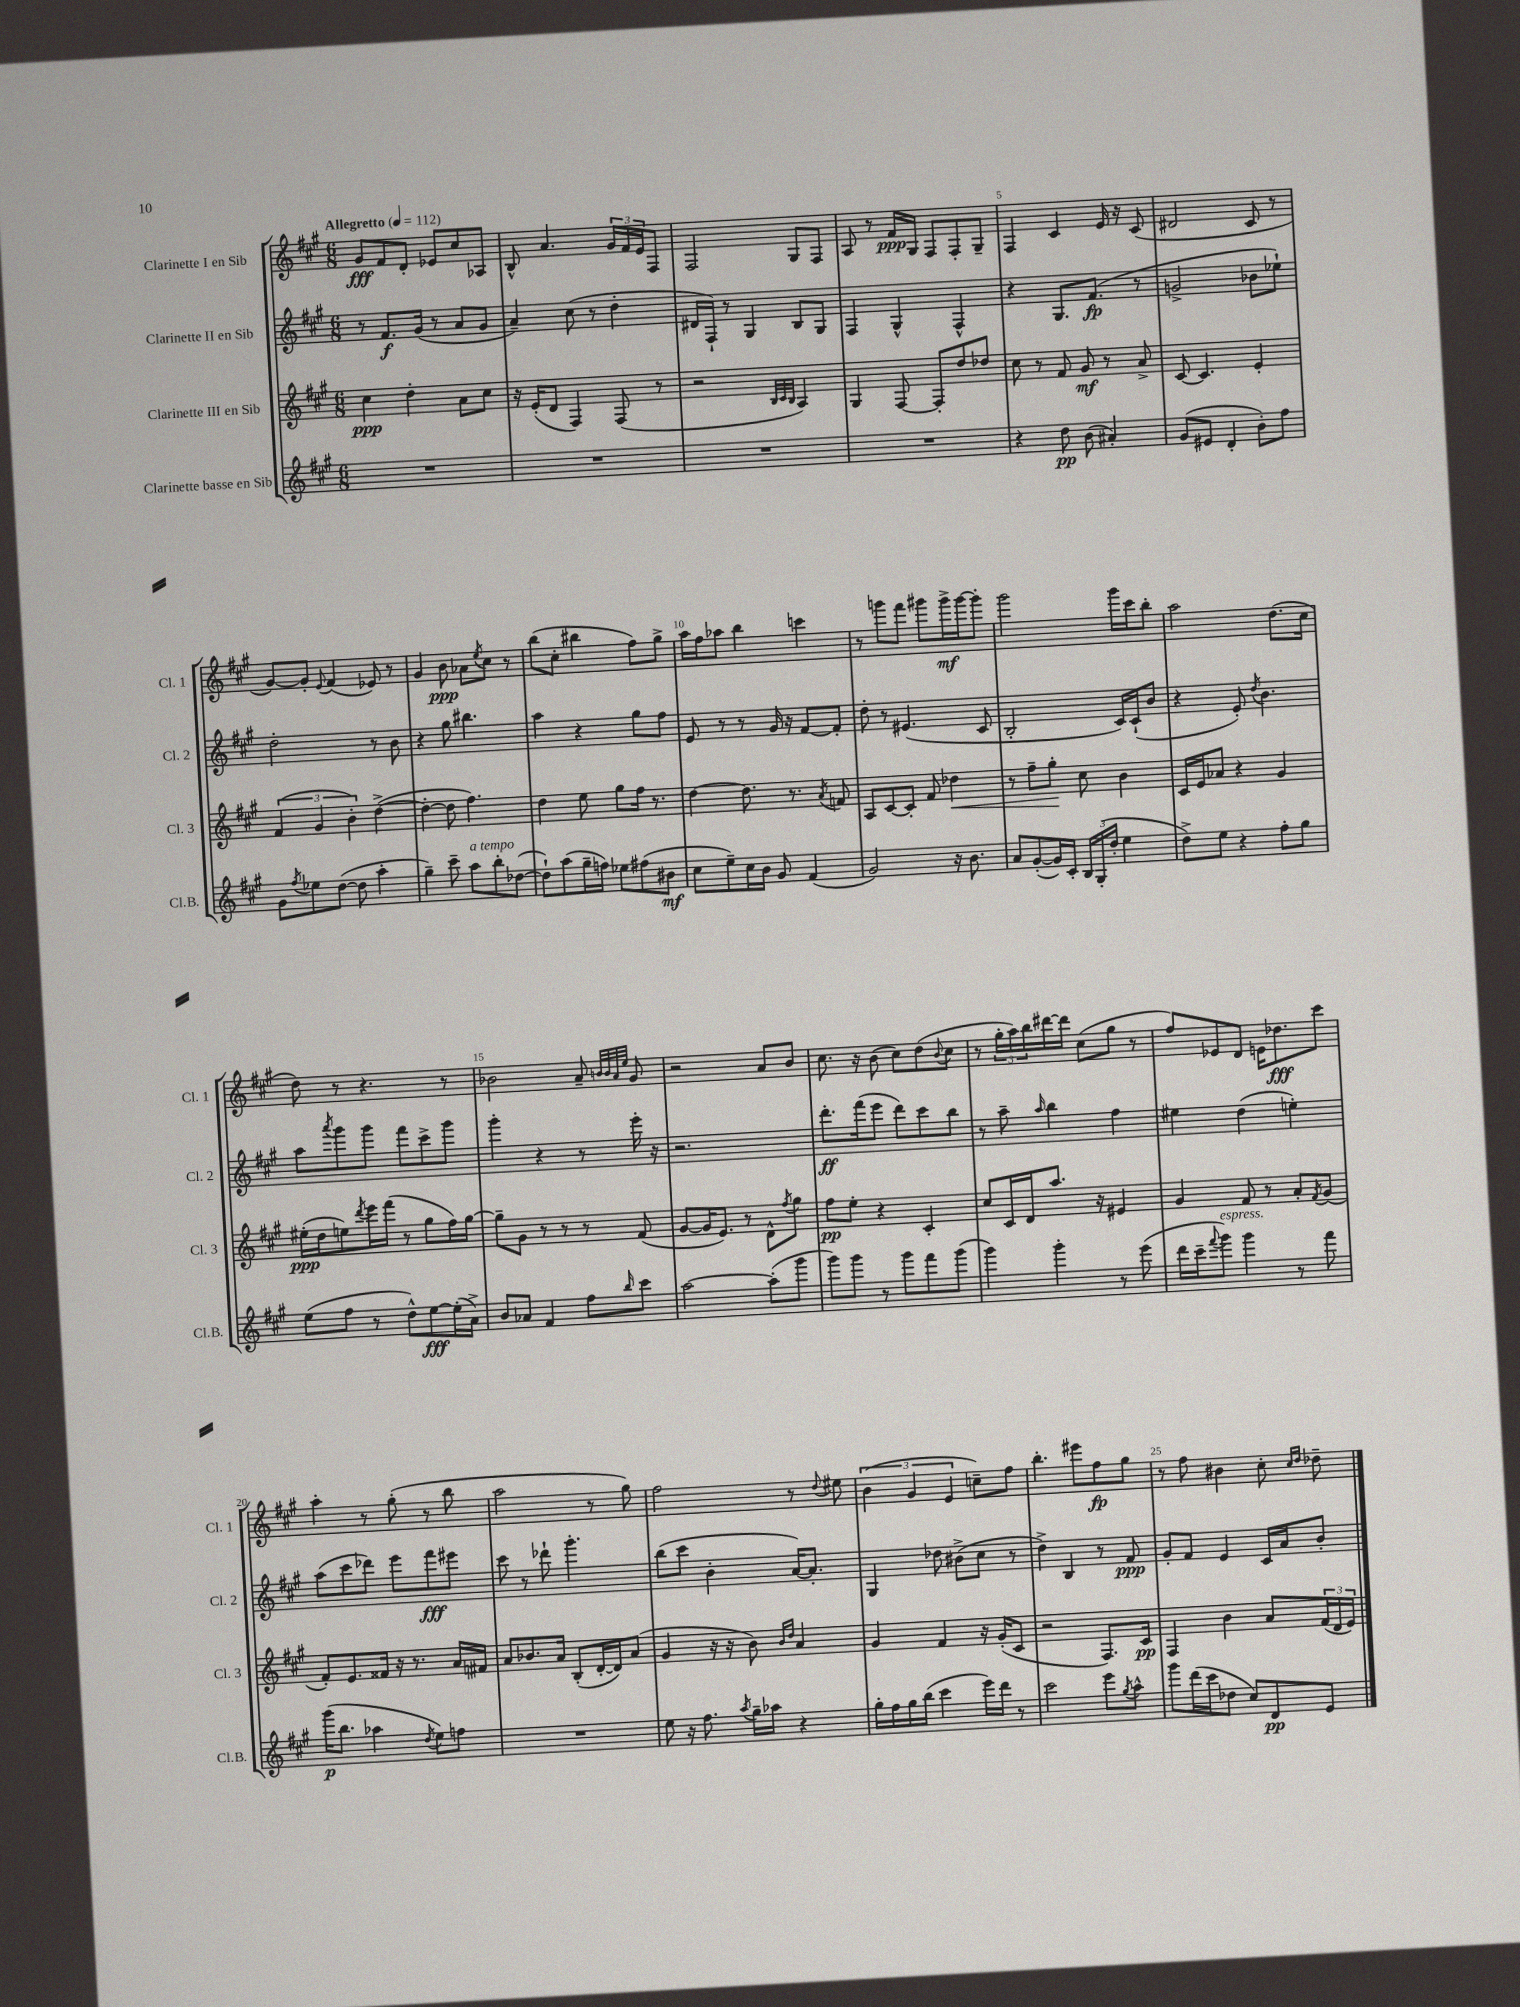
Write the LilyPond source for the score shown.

<<
\new StaffGroup <<
\new Staff = "s0" \with { instrumentName = "Clarinette I en Sib" shortInstrumentName = "Cl. 1" } {
    \clef treble \key a \major \numericTimeSignature \time 6/8 \tempo "Allegretto" 4 = 112
    gis'8\fff fis'8 d'8-. ees'8 cis''8 aes8 |
    b8-^ a'4. \tuplet 3/2 { gis'16 fis'16 e'16 } fis8 |
    fis2 gis8 fis8 |
    a8 r8 fis'16\ppp gis16 fis8 fis8-. gis8-- |
    fis4 cis'4 e'16 r16 cis'8( |
    dis'2 cis'8 r8 |
    gis'8~) gis'8-. \appoggiatura { e'8 } fis'4( ees'8) r8 |
    gis'4 b'8\ppp aes'8 \acciaccatura { e''8 } cis''8 r8 |
    b''8( cis''8-. bis''4 fis''8) gis''8-> |
    a''16 fis''16 aes''8 b''4 c'''4 |
    r8 g'''8 fis'''8 gis'''8 gis'''16->\mf gis'''16~ gis'''8-. |
    gis'''2 gis'''16 cis'''16 b''8-. |
    a''2 d''8.( cis''16 |
    d''8) r8 r4. r8 |
    bes'2 a'8-- \grace { b'32 b'32 a'32 e''32 } gis'8 |
    r2 a'8 b'8 |
    cis''8. r16 b'8( cis''8) d''8( \appoggiatura { b'8 } cis''8 |
    r8 \tuplet 3/2 { gis''16-. a''16) b''16 } dis'''16~ dis'''16 cis''8( gis''8 r8 |
    fis''8) ees'8 d'8 e'16 des''8.\fff cis'''8 |
    a''4-. r8 gis''8-.( r8 b''8 |
    a''2 r8 gis''8) |
    fis''2 r8 \appoggiatura { d''8 } eis''8 |
    \tuplet 3/2 { b'4( gis'4 e'4 } c''8--) fis''8 |
    b''4.-. eis'''8 fis''8\fp gis''8 |
    r8 fis''8 bis'4 cis''8-. \grace { cis''16 d''16 } des''8-- \bar "|." |
}
\new Staff = "s1" \with { instrumentName = "Clarinette II en Sib" shortInstrumentName = "Cl. 2" } {
    \clef treble \key a \major \numericTimeSignature \time 6/8
    r8 fis'8.\f gis'16( r8 a'8 gis'8 |
    a'4--) cis''8( r8 d''4-. |
    dis'16 fis16-!) r8 gis4 b8 gis8 |
    fis4 gis4-^ fis4-^ |
    r4 gis8. fis'8.\fp( r8 |
    g'2-> bes'8 ees''8-!) |
    d''2-. r8 b'8 |
    r4 gis''8 bis''4. |
    a''4 r4 gis''8 fis''8 |
    e'8 r8 r8 gis'16 r16 fis'8~ fis'8-. |
    d''8-. r8 eis'4.( cis'8 |
    b2-. cis'16) cis'16-!( b'8 |
    r4 e'8-.) \acciaccatura { d''8 } b'4. |
    a''8 \acciaccatura { a'''8 } gis'''8 gis'''8 fis'''8 cis'''8-> gis'''8 |
    gis'''4-. r4 r8 e'''16-. r16 |
    r2. |
    d'''8.-.\ff fis'''16( e'''8 d'''8) cis'''8 b''8 |
    r8 a''8-- \grace { a''16 } b''4 fis''4 |
    eis''4 d''4( e''4-.) |
    a''8( cis'''8 des'''8) e'''8 fis'''8\fff eis'''8 |
    cis'''8 r8 des'''8-! gis'''4.-. |
    b''8( cis'''8 b'4-. a'16~) a'8.-. |
    gis4 des''8 bis'8->( cis''8 r8 |
    d''4->) b4 r8 fis'8\ppp |
    gis'8-. fis'8 e'4 cis'16 a'16 b'8-. \bar "|." |
}
\new Staff = "s2" \with { instrumentName = "Clarinette III en Sib" shortInstrumentName = "Cl. 3" } {
    \clef treble \key a \major \numericTimeSignature \time 6/8
    cis''4\ppp d''4-. a'8 cis''8 |
    r16 e'16-.( d'8 fis4) fis8( r8 |
    r2 \grace { b32 cis'32 b32 } a4) |
    gis4 fis8~ fis8-. d''8 des''8 |
    cis''8 r8 fis'8 gis'8\mf r8 a'8-> |
    cis'8~ cis'4. e'4-. |
    \tuplet 3/2 { fis'4( gis'4 b'4-.) } d''4~->( |
    d''4~-. d''8 fis''4.) |
    d''4 e''8 gis''8 fis''16 r8. |
    d''4~ d''8. r8. \acciaccatura { a'8 } f'8 |
    a8 cis'8~ cis'8-. fis'8 des''4\< |
    r8 fis''8-- gis''8-.\! cis''8 b'4 |
    cis'16 e'16 aes'8 r4 gis'4 |
    eis''16-.\ppp( d''16 e''8) \acciaccatura { d'''8 } e'''16 fis'''16( r8 gis''8 fis''16) gis''16~ |
    gis''8-- gis'8 r8 r8 r8 fis'8( |
    gis'8~ gis'16 e'8.) r8 d'8-^ \acciaccatura { fis''8 } gis''8 |
    fis''8\pp e''8-. r4 cis'4-. |
    cis''8 cis'16 d'16 a''8. r16 eis'4 |
    gis'4 fis'8 r8 a'8-. \acciaccatura { fis'8 } gis'8( |
    fis'8-.) e'8. fisis'16 r16 r8. a'16 fis'16 |
    a'8 bes'8. a'16 b8-.( d'16~-. d'16) a'8( |
    gis'4 r16 r16 b'8) \grace { b'16 d''16 } a'4 |
    gis'4 fis'4 r16 gis'16-.( cis'8 |
    r2 fis8.) cis'16\pp |
    fis4 b'4 a'8 \tuplet 3/2 { fis'16( d'16 e'16) } \bar "|." |
}
\new Staff = "s3" \with { instrumentName = "Clarinette basse en Sib" shortInstrumentName = "Cl.B." } {
    \clef treble \key a \major \numericTimeSignature \time 6/8
    R2. |
    R2. |
    R2. |
    R2. |
    r4 d''8\pp b'8( ais'4-.) |
    gis'8( eis'8 d'4-. b'8-.) fis''8 |
    gis'8 \acciaccatura { fis''8 } ees''8 d''8~( d''8 a''4-. |
    gis''4--) cis'''8-- a''8^\markup { \italic "a tempo" } b''8-. des''8~( |
    des''8-!) a''8( gis''16-- f''16) ees''8 fis''8( bis'8\mf |
    cis''8 e''8--) cis''16 b'16 gis'8 fis'4( |
    gis'2) r16 b'8. |
    a'8 gis'8~-.( gis'16) cis'16-. \tuplet 3/2 { b16 gis16-.( d''16-. } e''4 |
    d''8->) e''8 r4 fis''8-. gis''8 |
    e''8( fis''8 r8 d''8-^) e''8~\fff e''16-.( a'16->) |
    b'8 aes'8 fis'4 fis''8 \grace { b''16 } cis'''8 |
    a''2~ a''8-.( gis'''8 |
    gis'''8) gis'''8 r8 gis'''8 fis'''8 gis'''8( |
    gis'''4) gis'''4-. r8 e'''8( |
    d'''16 cis'''16-- \appoggiatura { fis'''8 } gis'''8^\markup { \italic "espress." }) gis'''4 r8 fis'''8 |
    gis'''16\p( b''8. aes''4 \acciaccatura { d''8 } e''8) f''8 |
    R2. |
    e''8 r16 fis''8. \acciaccatura { a''8 } gis''16-- aes''16 r4 |
    gis''16-. fis''16 gis''16 b''16( cis'''4 e'''16) d'''16 r8 |
    cis'''2 e'''8 \acciaccatura { gis''8 } a''8-^ |
    gis'''8 d'''16( cis'''16 des''8 cis''8) d'8\pp e'8 \bar "|." |
}
>>
>>
\layout { \context { \Score \override BarNumber.break-visibility = ##(#f #t #t) barNumberVisibility = #(every-nth-bar-number-visible 5) } }
